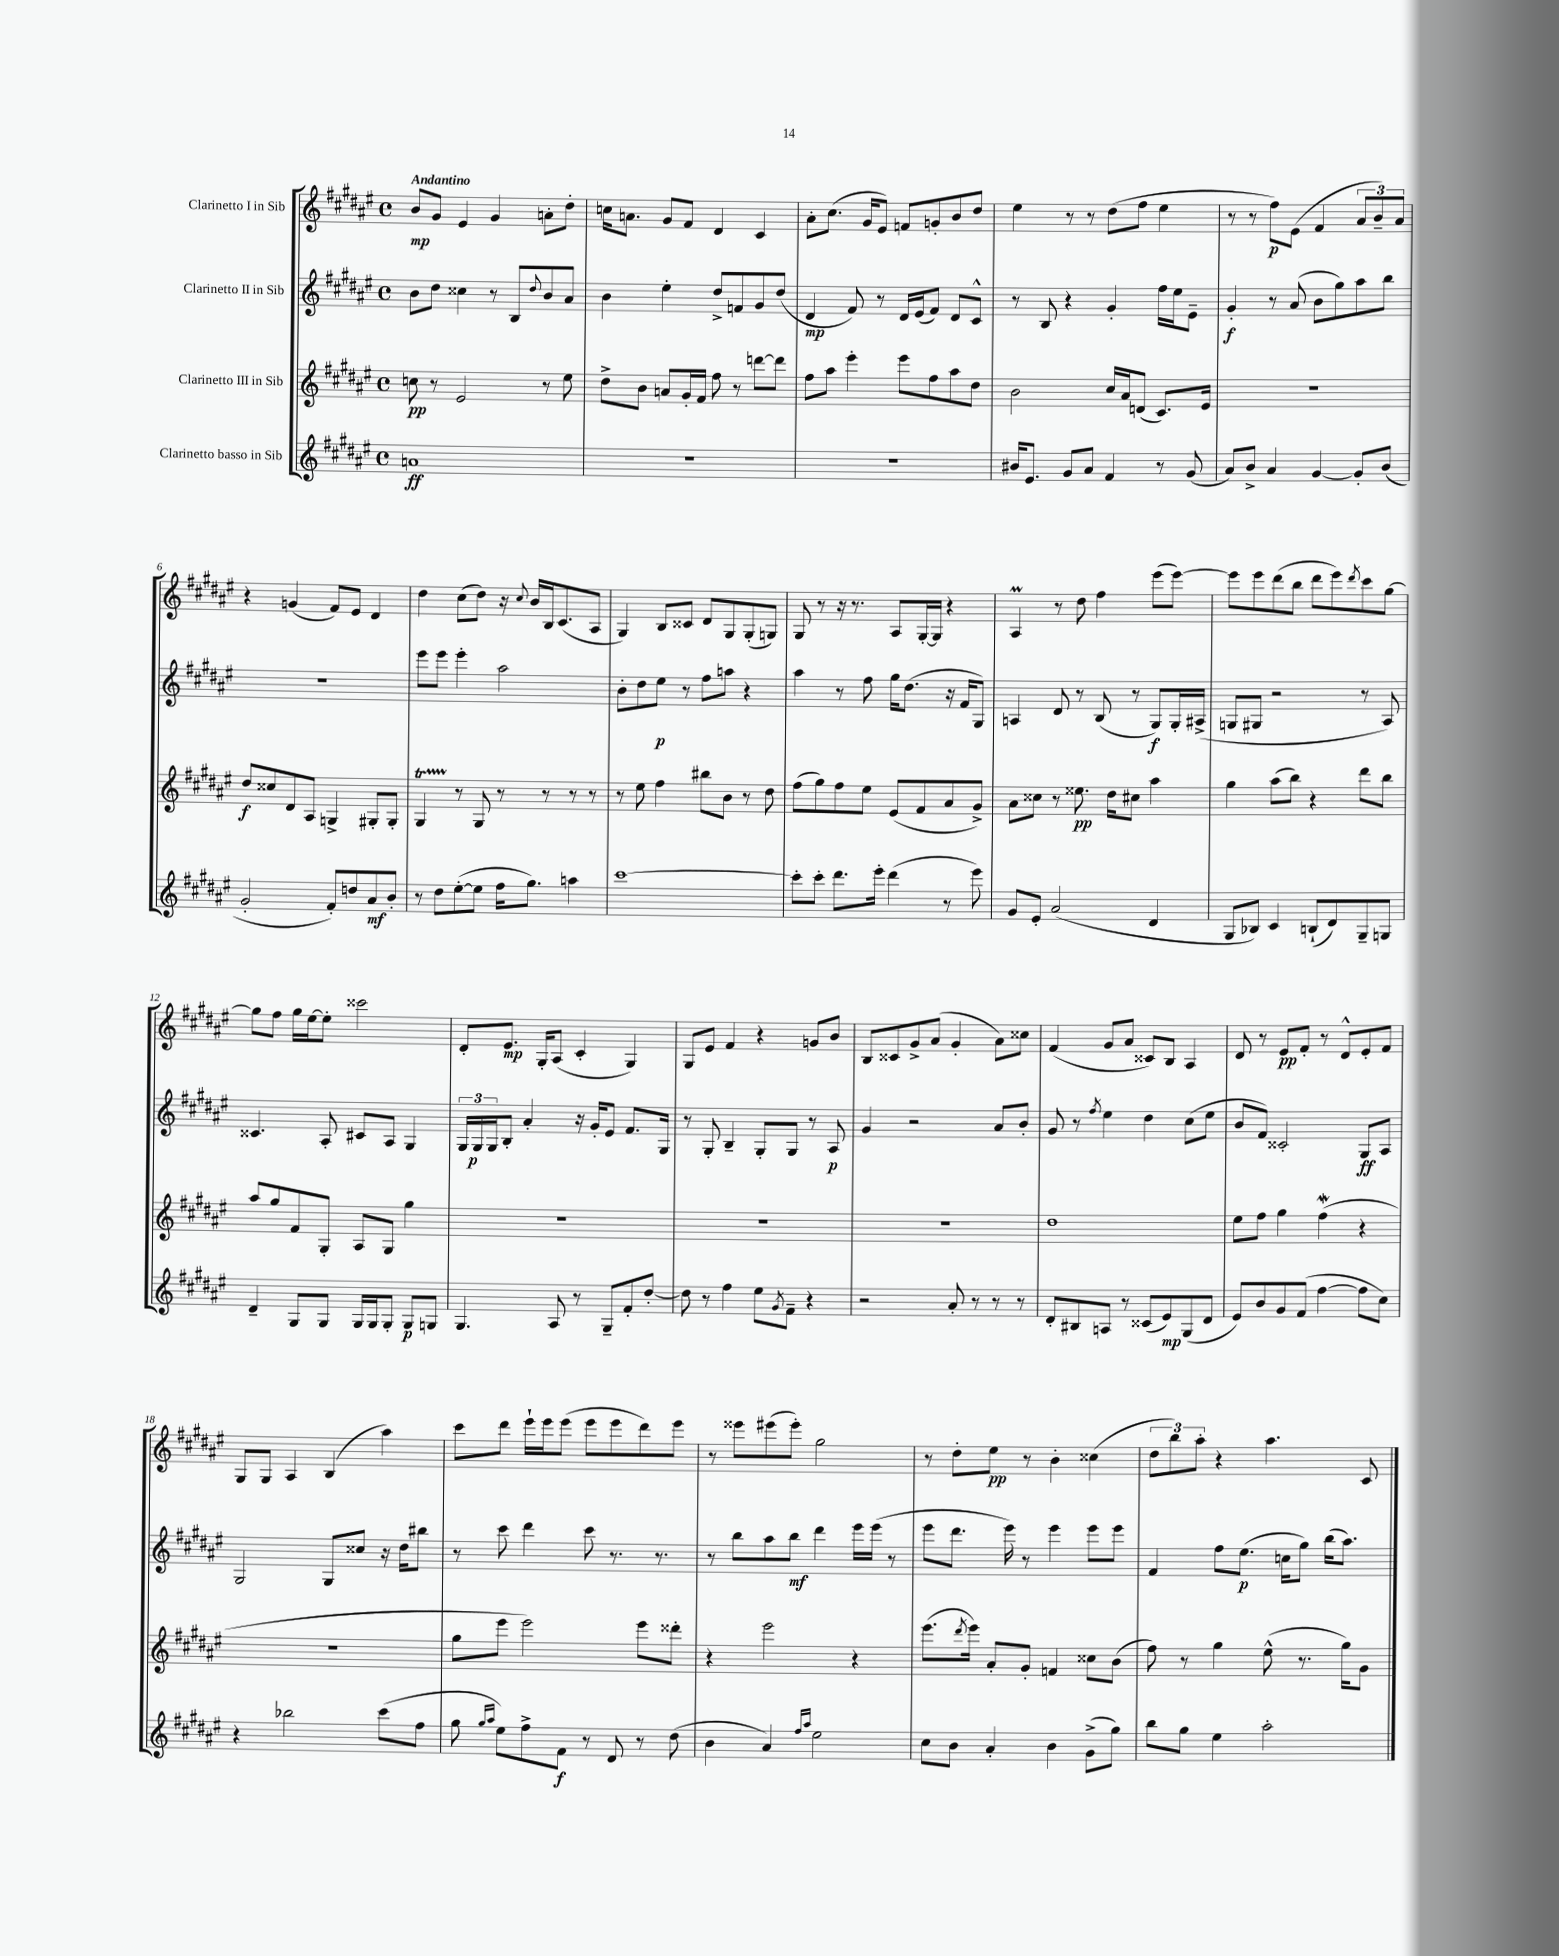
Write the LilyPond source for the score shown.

<<
\new StaffGroup <<
\new Staff = "s0" \with { instrumentName = "Clarinetto I in Sib" } {
    \clef treble \key fis \major \defaultTimeSignature \time 4/4 \tempo "Andantino"
    b'8\mp gis'8 eis'4 gis'4 a'8-. dis''8-. |
    c''16 a'8. gis'8 fis'8 dis'4 cis'4 |
    ais'8-. cis''8.( gis'16 eis'8) f'8 g'8-. b'8 dis''8 |
    eis''4 r8 r8 dis''8( fis''8 eis''4 |
    r8 r8 fis''8\p) eis'8( fis'4 \tuplet 3/2 { ais'8 b'8--) ais'8 } |
    r4 g'4( fis'8) eis'8 dis'4 |
    dis''4 cis''8( dis''8) r16 \appoggiatura { cis''8 } b'16 b16 cis'8.( ais8 |
    gis4) b8 cisis'8 dis'8 gis8 gis8-.( g8) |
    gis8 r8 r16 r8. ais8 gis16~-. gis16 r4 |
    ais4\prall r8 dis''8 fis''4 eis'''8( eis'''8~) |
    eis'''8 eis'''8 dis'''8( b''8 dis'''8 eis'''8) \acciaccatura { dis'''8 } cis'''8 gis''8~ |
    gis''8 fis''8 gis''16 eis''16~ eis''8-. cisis'''2 |
    dis'8-. eis'8.\mp gis16-. ais8( cis'4-. gis4) |
    gis8 eis'8 fis'4 r4 g'8 b'8 |
    b8 cisis'8 gis'8-> ais'8( gis'4-. ais'8) cisis''8 |
    fis'4( gis'8 ais'8 cisis'8) b8 ais4 |
    dis'8 r8 eis'8\pp fis'8-. r8 dis'8-^ eis'8-. fis'8 |
    gis8 gis8 ais4 b4( ais''4) |
    cis'''8 dis'''8 eis'''16-! eis'''16 eis'''8( eis'''8 eis'''8 dis'''8) eis'''8 |
    r8 eisis'''8 eis'''8( eis'''8-.) gis''2 |
    r8 dis''8-. eis''8\pp r8 b'4-. cisis''4( |
    \tuplet 3/2 { dis''8 b''8) ais''8-. } r4 ais''4. cis'8 \bar "|." |
}
\new Staff = "s1" \with { instrumentName = "Clarinetto II in Sib" } {
    \clef treble \key fis \major \defaultTimeSignature \time 4/4
    b'8 dis''8 cisis''4 r8 b8 \appoggiatura { dis''8 } b'8 ais'8 |
    b'4 eis''4-. dis''8-> f'8 gis'8 dis''8( |
    dis'4\mp fis'8) r8 dis'16 eis'16( fis'8) dis'8 cis'8-^ |
    r8 b8 r4 gis'4-. fis''16 eis''16 eis'8-- |
    gis'4-.\f r8 ais'8( b'8 gis''8) ais''8 b''8 |
    R1 |
    eis'''8 eis'''8 eis'''4-. ais''2 |
    b'8-. dis''8 eis''8\p r8 fis''8 a''8 r4 |
    ais''4 r8 fis''8 gis''16 dis''8.( r16 fis'16 gis8) |
    a4 dis'8 r8 b8( r8 gis8\f) gis16-. ais16->( |
    g8 gis8 r2 r8 ais8) |
    cisis'4. ais8-. cis'8 ais8 gis4 |
    \tuplet 3/2 { gis16 gis16\p gis16 } b8-. ais'4-. r16 gis'16-. eis'8 fis'8. gis16 |
    r8 gis8-. b4-- gis8-. gis8 r8 ais8\p |
    gis'4 r2 ais'8 b'8-. |
    gis'8 r8 \acciaccatura { fis''8 } eis''4 dis''4 cis''8( eis''8 |
    b'8 fis'8) cisis'2-. gis8\ff ais8 |
    gis2 gis8 cisis''8 r16 dis''16 bis''8 |
    r8 cis'''8 dis'''4 cis'''8 r8. r8. |
    r8 b''8 ais''8 b''8\mf dis'''4 eis'''16 eis'''16( r8 |
    eis'''8 dis'''8. eis'''16) r8 eis'''4 eis'''8 eis'''8 |
    fis'4 fis''8 eis''8.\p( c''16 gis''8) b''16( ais''8.) \bar "|." |
}
\new Staff = "s2" \with { instrumentName = "Clarinetto III in Sib" } {
    \clef treble \key fis \major \defaultTimeSignature \time 4/4
    c''8\pp r8 eis'2 r8 eis''8 |
    dis''8-> b'8 a'8 gis'16-. fis'16 fis''8 r8 d'''8~ d'''8 |
    fis''8 ais''8 eis'''4-. eis'''8 fis''8 ais''8 dis''8 |
    b'2 cis''16 ais'16 d'8( cis'8.) eis'16 |
    R1 |
    dis''8\f cisis''8 dis'8 ais8 g4-> gis8-. gis8-. |
    gis4\startTrillSpan r8\stopTrillSpan gis8 r8 r8 r8 r8 |
    r8 eis''8 fis''4 bis''8 b'8 r8 dis''8 |
    fis''8( gis''8) fis''8 eis''8 eis'8( fis'8 ais'8 gis'8->) |
    ais'8 cisis''8 r8 eisis''8.\pp dis''16 cis''8 ais''4 |
    gis''4 ais''8( b''8) r4 dis'''8 b''8 |
    ais''8 gis''8 fis'8 gis8-. ais8 gis8 gis''4 |
    R1 |
    R1 |
    R1 |
    dis''1 |
    eis''8 fis''8 gis''4 fis''4\mordent( r4 |
    R1 |
    gis''8 eis'''8 eis'''2) eis'''8 disis'''8-. |
    r4 eis'''2 r4 |
    eis'''8.( \acciaccatura { dis'''8 } eis'''16) ais'8-. gis'8-. f'4 cisis''8 b'8( |
    fis''8) r8 gis''4 eis''8-^( r8. gis''16) gis'8 \bar "|." |
}
\new Staff = "s3" \with { instrumentName = "Clarinetto basso in Sib" } {
    \clef treble \key fis \major \defaultTimeSignature \time 4/4
    a'1\ff |
    R1 |
    R1 |
    bis'16 eis'8. gis'8 ais'8 fis'4 r8 gis'8( |
    ais'8) b'8-> ais'4 gis'4~ gis'8-. b'8( |
    gis'2-. fis'8-.) d''8 ais'8\mf b'8-. |
    r8 dis''8 eis''8~-.( eis''8 fis''16 gis''8.) a''4 |
    cis'''1~ |
    cis'''8-. cis'''8-. dis'''8. eis'''16-. dis'''4( r8 eis'''8) |
    gis'8 eis'8-. ais'2( dis'4 |
    gis8 bes8) cis'4 b8-!( dis'8) gis8-- g8 |
    dis'4-- gis8 gis8 gis16 gis16 gis8-. gis8\p g8 |
    gis4. ais8 r8 gis8-- fis'8-. dis''8~-. |
    dis''8 r8 fis''4 eis''8 \acciaccatura { gis'8 } fis'8-- r4 |
    r2 ais'8-. r8 r8 r8 |
    dis'8-. bis8 a8 r8 cisis'8( eis'8\mp) gis8( dis'8 |
    eis'8) b'8 gis'8 fis'8( fis''4~ fis''8 cis''8) |
    r4 bes''2 cis'''8( fis''8 |
    gis''8 \grace { gis''16 ais''16 } eis''8) fis''8-> fis'8\f r8 dis'8 r8 dis''8( |
    b'4 ais'4) \grace { fis''16 ais''16 } eis''2 |
    cis''8 b'8 ais'4-. b'4 gis'8->( gis''8) |
    b''8 gis''8 eis''4 ais''2-. \bar "|." |
}
>>
>>
